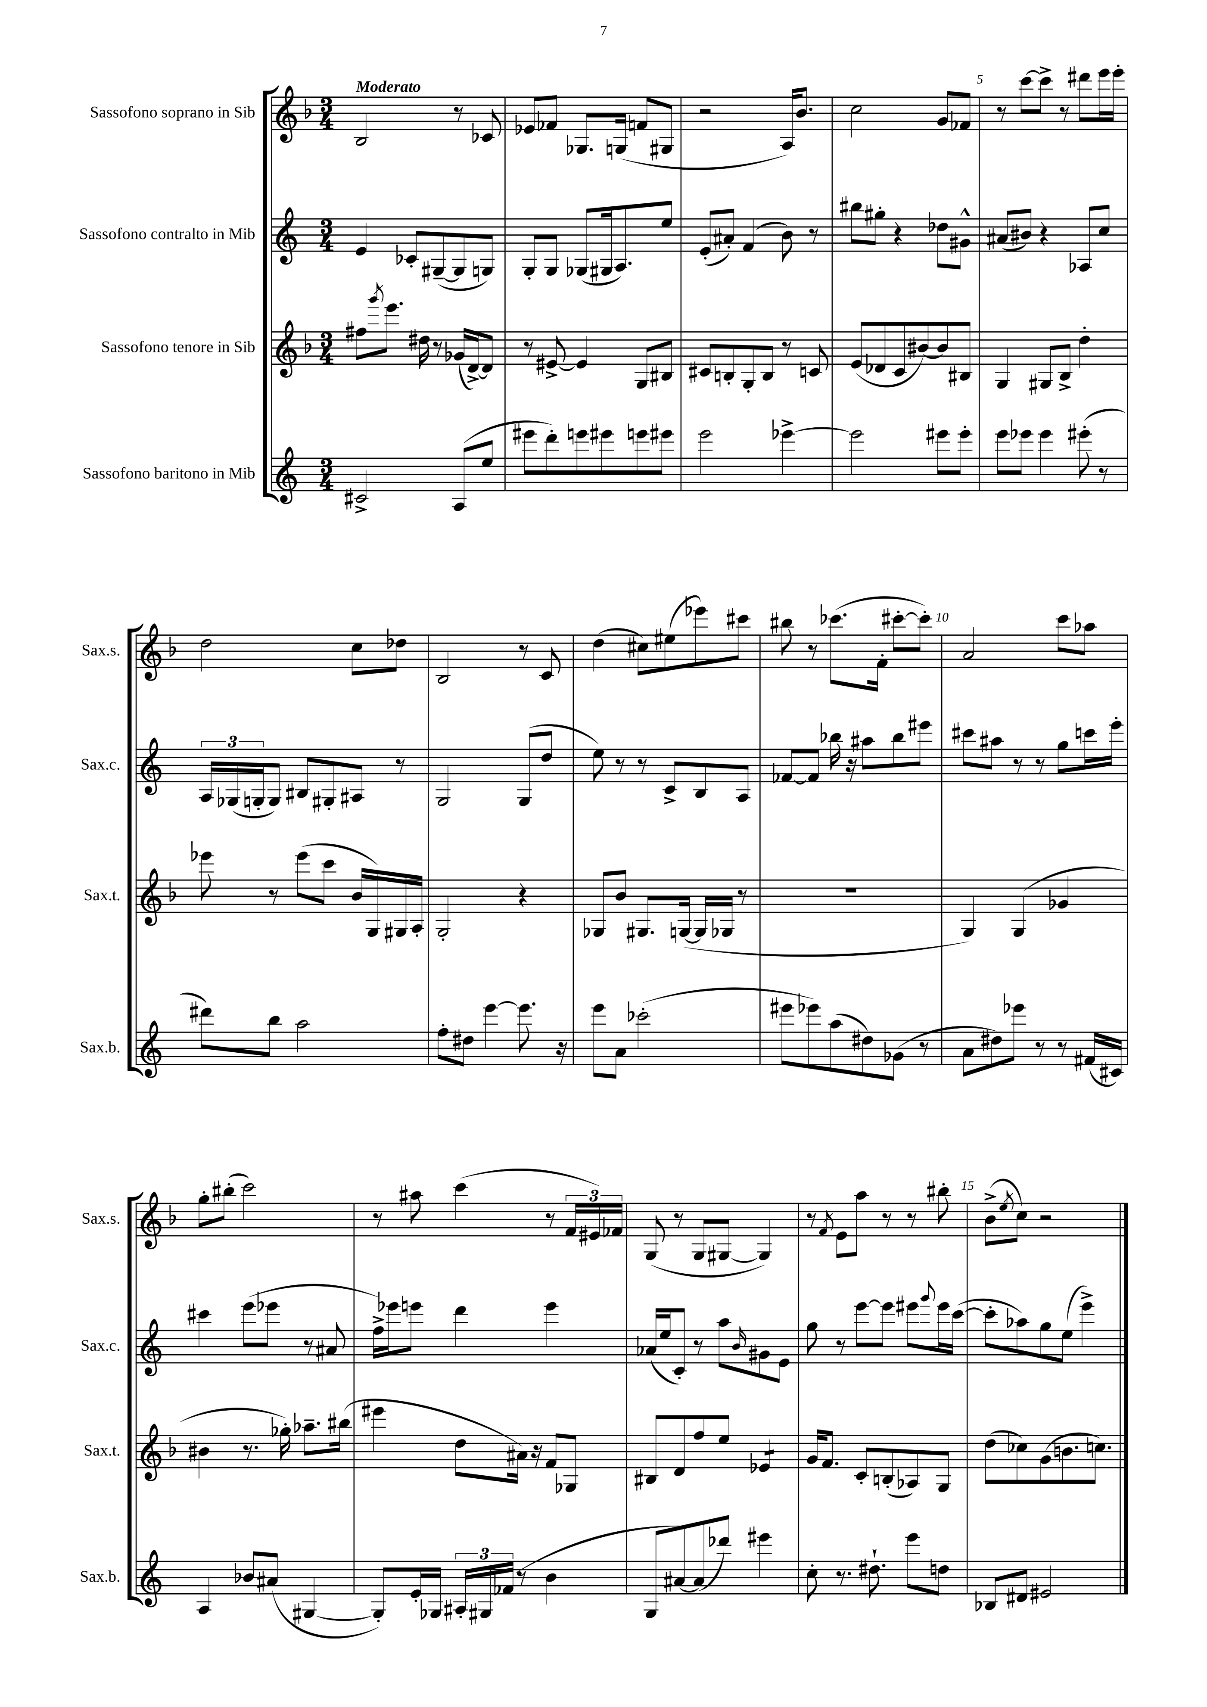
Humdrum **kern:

**kern	**kern	**kern	**kern
*staff4	*staff3	*staff2	*staff1
*clefG2	*clefG2	*clefG2	*clefG2
*k[]	*k[b-]	*k[]	*k[b-]
*M3/4	*M3/4	*M3/4	*M3/4
2c#^/	8ff#\L	4e/	2B-/
.	8qggg/	.	.
.	8.eee\J	.	.
.	.	8c-'/L	.
.	16dd#\	.	.
.	8r	([8G#~/	.
(8A/L	(16g-/LL	8G#/]	8r
.	[16d^/J)	.	.
8ee/J	8d/]J	8G/J)	8c-/
=	=	=	=
8eee#\L	8r	8G'/L	8e-/L
8ddd'\)	[8e#^/	8G/J	8f-/J
8eee\	4e#/]	(8G-/L	8.G-/L
8eee#\	.	16G#/k	.
.	.	8.A/)	(16G/Jk
8eee\	8G/L	.	8f/L
8eee#\J	8B#/J	8ee/J	8G#/J
=	=	=	=
2eee\	8c#/L	(8e'/L	2r
.	8B'/	8a#'/J)	.
.	8G'/	(4f/	.
.	8B/J	.	.
[4eee-^\	8r	8b\)	16A/LK)
.	.	.	8.b-/J
.	8c/	8r	.
=	=	=	=
2eee-\]	(8e/L	8bb#\L	2cc\
.	8d-/	8gg#'\J	.
.	8c/	4r	.
.	[8b#/)	.	.
8eee#\L	8b#/]	8dd-\L	8g/L
8eee#'\J	8B#/J	8g#^^\J	8f-/J
=	=	=	=
8eee\L	4G/	(8a#/L	8r
8eee-\J	.	8b#/J)	[8ccc\L
4eee-\	8G#/L	4r	8ccc^\]J
.	8B-^/J	.	8r
(8eee#'\	4dd'\	8A-/L	8ddd#\L
8r	.	8cc/J	16eee\L
.	.	.	16eee'\JJ
=	=	=	=
8ddd#\L)	8eee-\	24A/LL	2dd\
.	.	(24G-/	.
.	.	24G'/J	.
8bb\J	8r	8G/J)	.
2aa\	(8eee-\L	8B#/L	.
.	8ccc\J	8G#'/	.
.	16b-/LL	8A#/J	8cc\L
.	16G/)	.	.
.	16G#/	8r	8dd-\J
.	16A'/JJ	.	.
=	=	=	=
8ff'\L	2G'/	2G/	2B-/
8dd#\J	.	.	.
[4eee\	.	.	.
8.eee\]	4r	(8G/L	8r
.	.	8dd/J	8c/
16r	.	.	.
=	=	=	=
8eee\L	8G-/L	8ee\)	(4dd\
8a\J	8b-/J	8r	.
(2ccc-'\	8.G#/L	8r	8cc#\L)
.	.	8c^/L	(8ee#\
.	([16G/Jk	.	.
.	16G/]LL	8B/	8eee-\)
.	16G-/JJ	.	.
.	8r	8A/J	8ccc#\J
=	=	=	=
8eee#\L	2.r	[8f-/L	8bb#\
8eee-\)	.	8f-/]J	8r
(8aa\	.	16bb-\	(8.ccc-\L
.	.	16r	.
8dd#\)	.	8aa#\L	.
.	.	.	16f'\Jk
(8g-\J	.	8bb-\	[8ccc#'\L
8r	.	8eee#\J	8ccc#'\]J)
=	=	=	=
8a\L	4G/)	8ccc#\L	2a/
8dd#\)	.	8aa#\J	.
8eee-\J	(4G/	8r	.
8r	.	8r	.
8r	4g-/	8gg\L	8ccc\L
(16f#/LL	.	16ccc\L	8aa-\J
16c#/JJ)	.	16eee'\JJ	.
=	=	=	=
4A/	4b#\	4ccc#\	8gg'\L
.	.	.	(8bb#'\J
8b-/L	8.r	(8eee\L	2ccc\)
(8a#/J	.	8eee-\J	.
.	16gg-'\)	.	.
[4G#/	8.aa-~\L	8r	.
.	.	8a#/	.
.	(16bb#\Jk	.	.
=	=	=	=
8G#'/]L)	4eee#\	16ff^\LL)	8r
.	.	16eee-\J	.
16e'/L	.	8eee\J	8aa#\
16G-/JJ	.	.	.
24A#'/LL	8dd\L	4ddd\	(4ccc\
24G#/	.	.	.
(24f-/JJ	.	.	.
8r	16a#\Jk)	.	.
.	16r	.	.
4b\	8f/L	4eee\	8r
.	8G-/J	.	24f/LL
.	.	.	24e#/)
.	.	.	24f-/JJ
=	=	=	=
8G/L	8B#/L	(16a-/LL	(8G/
.	.	16ee/J	.
[8a#/)	8d/	8c'/J)	8r
(8a#/]	8ff/	8r	8G/L
8ddd-/J)	8ee/J	8aa\L	[8G#/J
.	.	16qqb/	.
4eee#\	4e-/	8g#\	4G#/])
.	.	8e\J	.
=	=	=	=
8cc'\	16g/LK	8gg\	8r
.	8.f/J	.	.
.	.	.	8qf/
8.r	.	8r	8e\L
.	8c'/L	[8eee\L	8aa\J
8.dd#`\	.	.	.
.	(8B'/	8eee\]J	8r
8eee\L	8A-/)	8eee#\L	8r
.	.	8qqggg/	.
8dd\J	8G/J	16eee#\L	8bb#'\
.	.	([16ccc\JJ	.
=	=	=	=
8B-/L	(8dd\L	8ccc'\]L	(8b-^\L
.	.	.	8qee/
8d#/J	8cc-\)	8aa-\)	8cc\J)
2e#/	(8g\	8gg\	2r
.	8.b\	(8ee\J	.
.	.	4eee^\)	.
.	8.cc\J)	.	.
==	==	==	==
*-	*-	*-	*-
